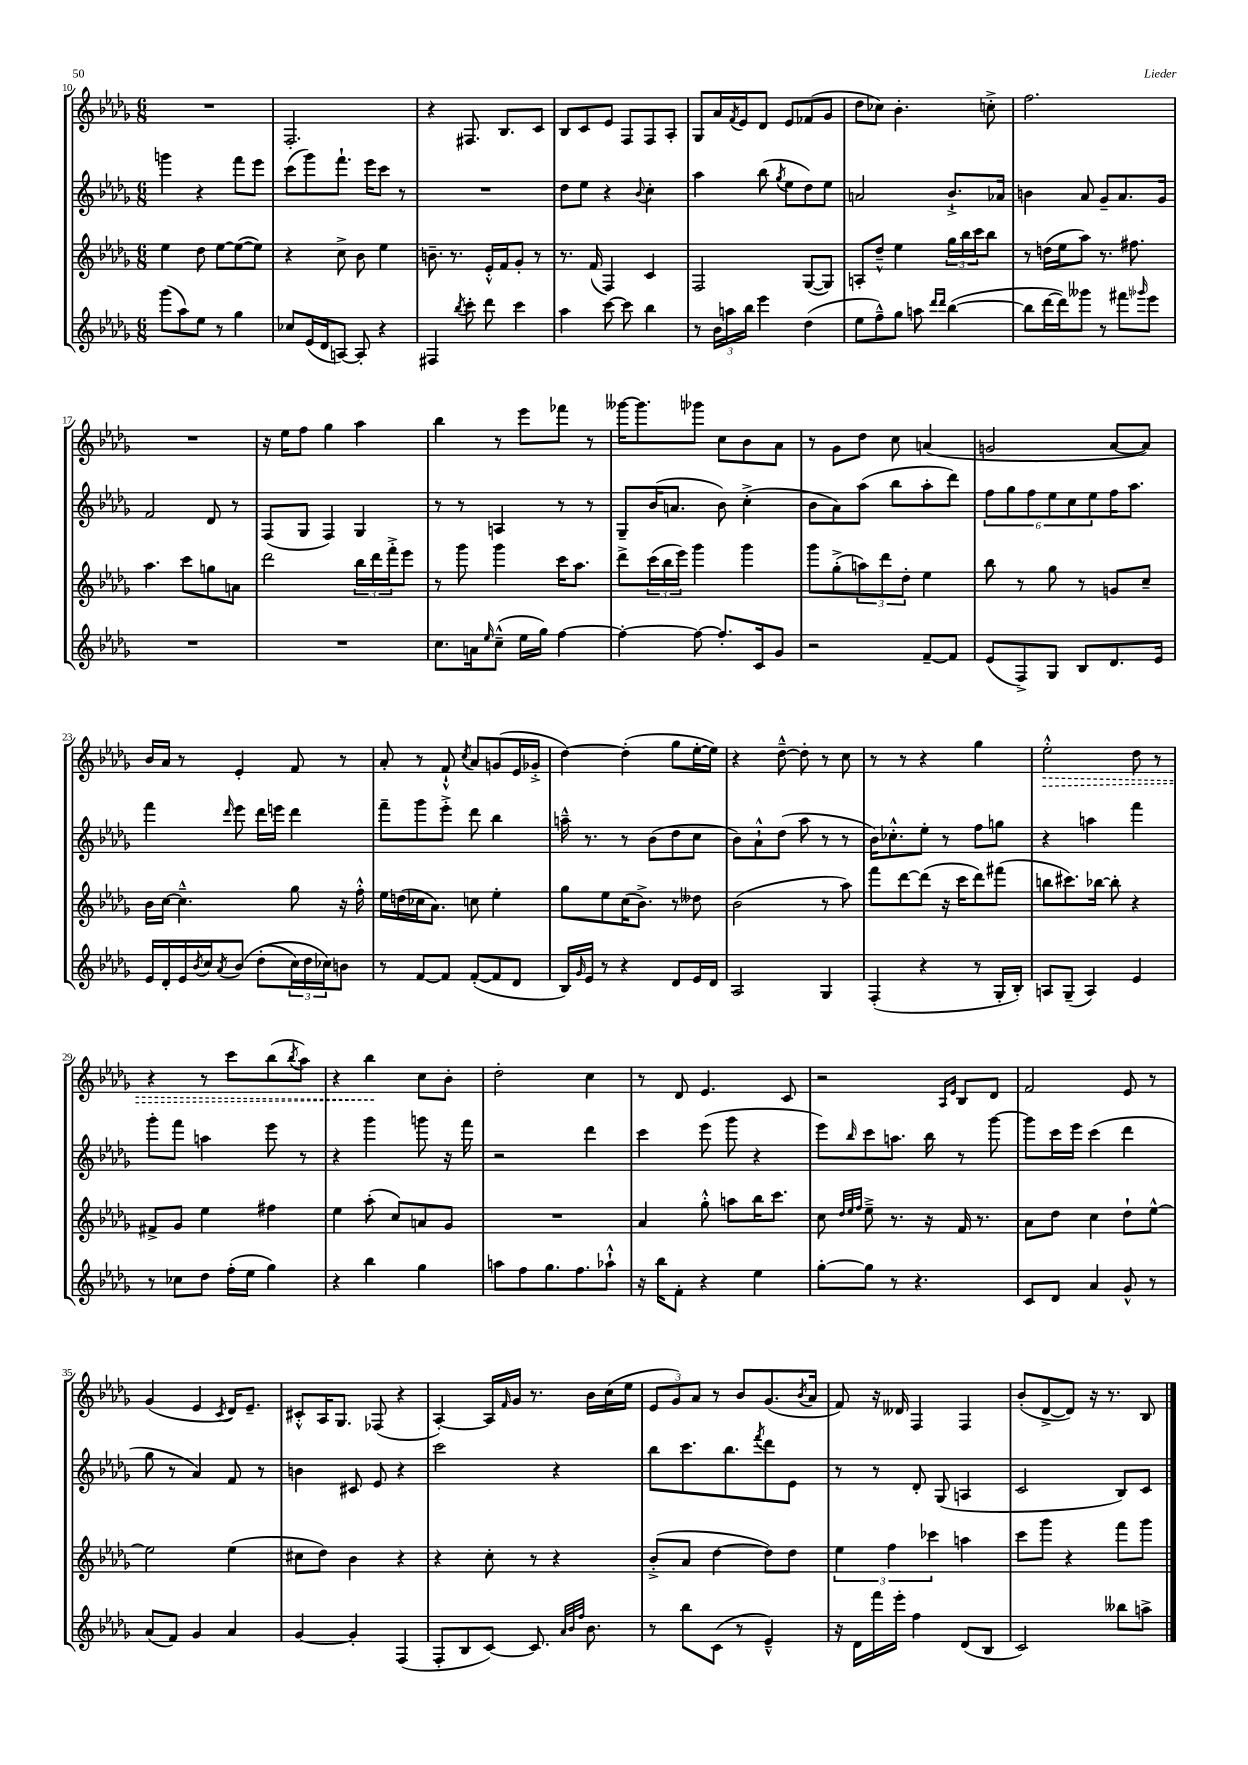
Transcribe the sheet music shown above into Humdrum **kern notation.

**kern	**kern	**kern	**kern
*staff4	*staff3	*staff2	*staff1
*clefG2	*clefG2	*clefG2	*clefG2
*k[b-e-a-d-g-]	*k[b-e-a-d-g-]	*k[b-e-a-d-g-]	*k[b-e-a-d-g-]
*M6/8	*M6/8	*M6/8	*M6/8
(8ggg-\L	4ee-\	4ggg\	2.r
8aa-\)	.	.	.
8ee-\J	8dd-\	4r	.
8r	[8ee-\L	.	.
4gg-\	(8ee-\_	8fff\L	.
.	8ee-\]J)	8eee-\J	.
=	=	=	=
8cc-/L	4r	(8ccc\L	2.F'/
(16e-/L	.	8ggg-\)	.
16d-/J	.	.	.
[8A/J)	8cc^\	8.fff`\J	.
8A'/]	8b-\	.	.
.	.	16eee-\LK	.
4r	4ee-\	8ccc\J	.
.	.	8r	.
=	=	=	=
4F#/	8.b~\	2.r	4r
.	8.r	.	.
8qbb-/	.	.	.
8ccc'\	.	.	8.F#/
8ddd-\	16e-'^^/LL	.	.
.	16f/J	.	8.B-/L
4ccc\	8g-'/J	.	.
.	8r	.	8c/J
=	=	=	=
4aa-\	8.r	8dd-\L	8B-/L
.	.	8ee-\J	8c/
.	(16f/	.	.
[8ccc\	4F/)	4r	8e-/J
8ccc\]	.	.	8F/L
.	.	8qqb-/	.
4bb-\	4c/	4cc'\	8F/
.	.	.	8A-'/J
=	=	=	=
8r	2F/	4aa-\	8G-/L
24b-\LL	.	.	16a-/L
24aa\	.	.	.
.	.	.	8qf/
.	.	.	16e-/J
24bb-\JJ	.	.	.
4eee-\	.	(8bb-\	8d-/J
.	.	8qgg-/	.
.	.	8ee-\L	8e-/L
(4dd-\	([8G-/L	8dd-\)	(8f-/
.	8G-/]J)	8ee-\J	8g-/J
=	=	=	=
8ee-\L	8A'/L	2a/	8dd-\L
8ff~^^\)	8dd-~^^/J	.	8cc-\J)
8gg-\J	4ee-\	.	4.b-'\
8aa\	.	.	.
16qqddd-/LL	.	.	.
16qqddd-/JJ	.	.	.
([4bb-\	24gg-\LL	8.b-`^/L	.
.	24bb-\	.	.
.	24ccc\J	.	.
.	8bb-\J	.	8cc'^\
.	.	16a-/Jk	.
=	=	=	=
8bb-\]L	8r	4b\	2.ff\
[16ddd-\L	(16dd\LL	.	.
16ddd-\]J)	16ee-\J	.	.
8ggg--\J	8aa-\J)	8a-/	.
8r	8.r	8g-~/L	.
8fff#\L	.	8.a-/	.
.	8.ff#\	.	.
16qqggg-/	.	.	.
8eee-\J	.	.	.
.	.	16g-/Jk	.
=	=	=	=
2.r	4.aa-\	2f/	2.r
.	8ccc\L	.	.
.	8gg\	8d-/	.
.	8a\J	8r	.
=	=	=	=
2.r	2ddd-\	(8F/L	16r
.	.	.	16ee-\LK
.	.	8G-/J	8ff\J
.	.	4F/)	4gg-\
.	24bb-\LL	4G-/	4aa-\
.	24ddd-\	.	.
.	24fff'^\J	.	.
.	8eee-\J	.	.
=	=	=	=
8.cc\L	8r	8r	4bb-\
.	8ggg-\	8r	.
16a\k	.	.	.
16qqee-/	.	.	.
(8cc~^^\J	4ggg-\	4A/	8r
16ee-\LL	.	.	8eee-\L
16gg-\JJ)	.	.	.
[4ff\	16ccc\LK	8r	8fff-\J
.	8.aa-\J	.	.
.	.	8r	8r
=	=	=	=
4ff'\_	8ddd-^\L	8G-~/L	[16ggg--\LK
.	.	.	8.ggg--\]
.	(24ccc\L	(16b-/K	.
.	24bb-\	.	.
.	.	8.a/J	.
.	24eee-\JJ)	.	.
8ff\_	4ggg-\	.	8ggg-\J
8.ff'/]L	.	8b-\)	8cc\L
.	4ggg-\	(4cc'^\	8b-\
16c/k	.	.	.
8g-/J	.	.	8a-\J
=	=	=	=
2r	8ggg-\L	8b-\L	8r
.	(8gg-'^\	8a-\)	8g-\L
.	12aa\)	(8aa-\J	8dd-\J
.	12ddd-\	.	.
.	.	8bb-\L	8cc\
.	12dd-'\J	.	.
[8f~/L	4ee-\	8aa-'\	(4a/
8f/]J	.	8ddd-\J)	.
=	=	=	=
(8e-/L	8bb-\	12ff\L	2g/
.	.	12gg-\	.
8F^/)	8r	.	.
.	.	12ff\	.
8G-/J	8gg-\	12ee-\	.
.	.	12cc\	.
8B-/L	8r	.	.
.	.	12ee-\	.
8.d-/	8g/L	16ff\K	[8a-/L
.	.	8.aa-\J	.
.	8cc~/J	.	8a-/]J)
16e-/Jk	.	.	.
=	=	=	=
16e-/LL	16b-\LL	4fff\	16b-/LL
16d-'/	[16cc\JJ	.	16a-/JJ
16e-/	4.cc~^^\]	.	8r
8qb-/	.	.	.
16cc/J	.	.	.
8qa-/	.	16qqddd-/	.
&(8b-/J	.	8eee-\	4e-'/
(8dd-'\L	.	16ddd-\LL	.
.	.	16eee\JJ	.
24cc\L)	8gg-\	4ddd-\	8f/
24dd-\	.	.	.
24cc-\J&)	.	.	.
8b\J	16r	.	8r
.	16ff'^^\	.	.
=	=	=	=
8r	16ee-\LL	8fff~\L	8a-'/
.	(16dd\	.	.
[8f/L	16cc-\J	8ggg-\	8r
.	8.a-\J)	.	.
8f/]J	.	8eee-'^\J	8f`^^/
.	.	.	8qcc/
([8f'/L	8cc\	8ddd-\	8a-/L
8f/]	4ee-'\	4bb-\	(8g/
8d-/J	.	.	16e-/L
.	.	.	16g-'^/JJ
=	=	=	=
16B-/LL)	8gg-\L	16aa~^^\	[4dd-\)
16qqg-/	.	.	.
16e-/JJ	.	8.r	.
8r	8ee-\	.	.
4r	(16cc\K	8r	(4dd-'\]
.	8.b-^\J)	.	.
.	.	(8b-\L	.
8d-/L	8r	8dd-\	8gg-\L
16e-/L	8dd--\	8cc\J	[16ee-'\L
16d-/JJ	.	.	16ee-\]JJ)
=	=	=	=
2A-/	(2b-\	8b-\L)	4r
.	.	8a-`^^\	.
.	.	(8dd-\J	[8dd-~^^\
.	.	8aa-\	8dd-'\]
4G-/	8r	8r	8r
.	8aa-\)	8r	8cc\
=	=	=	=
(4F'/	8fff\L	16b-\LK)	8r
.	.	8.cc-'^^\	.
.	[8ddd-\	.	8r
4r	(8ddd-\]J	8ee-'\J	4r
.	16r	8r	.
.	16ccc\LK	.	.
8r	8ddd-\)	8ff\L	4gg-\
16G-'/LL	(8fff#\J	8gg\J	.
16B-'/JJ)	.	.	.
=	=	=	=
8A/L	8bb\L	4r	2ee-'^^\
(8G-~/J	8.ccc#\)	.	.
4A/)	.	4aa\	.
.	[16bb-\Jk	.	.
.	8bb-'\]	.	.
4e-/	4r	4fff\	8dd-\
.	.	.	8r
=	=	=	=
8r	8f#^/L	8ggg-'\L	4r
8cc-\L	8g-/J	8fff\J	.
8dd-\J	4ee-\	4aa\	8r
(16ff'\LL	.	.	8ccc\L
16ee-\JJ	.	.	.
4gg-\)	4ff#\	8eee-\	(8bb-\
.	.	.	8qbb-/
.	.	8r	8aa-\J)
=	=	=	=
4r	4ee-\	4r	4r
4bb-\	(8aa-'\	4ggg-\	4bb-\
.	8cc/L)	.	.
4gg-\	8a/	8ggg\	8cc\L
.	8g-/J	16r	8b-'\J
.	.	16fff\	.
=	=	=	=
8aa\L	2.r	2r	2dd-'\
8ff\	.	.	.
8.gg-\	.	.	.
8.ff\	.	.	.
.	.	4ddd-\	4cc\
8aa-`^^\J	.	.	.
=	=	=	=
16r	4a-/	4ccc\	8r
16bb-\LK	.	.	.
8f'\J	.	.	8d-/
4r	8gg-'^^\	(8eee-\	4.e-/
.	8aa\L	8ggg-\	.
4ee-\	16bb-\K	4r	.
.	8.ccc\J	.	.
.	.	.	8c/
=	=	=	=
[8gg-'\L	8cc\	8eee-\L)	2r
.	32qqdd-/LLL	.	.
.	32qqee-/	.	.
.	32qqff/JJJ	16qqbb-/	.
8gg-\]J	8ee-~^\	8ccc\	.
8r	8.r	8.aa\J	.
4.r	.	.	.
.	16r	16bb-\	.
.	.	.	16qqA-/LL
.	.	.	16qqe-/JJ
.	16f/	8r	8B-/L
.	8.r	.	.
.	.	[8ggg-\	8d-/J
=	=	=	=
8c/L	8a-\L	8ggg-\]L	2f/
8d-/J	8dd-\J	16ccc\L	.
.	.	16eee-\JJ	.
4a-/	4cc\	(4ccc\	.
8g-^^/	8dd-`\L	4ddd-\	8e-/
8r	[8ee-^^\J	.	8r
=	=	=	=
(8a-/L	2ee-\]	8gg-\	(4g-/
8f/J)	.	8r	.
4g-/	.	4a-/)	4e-/
.	.	.	8qc/
4a-/	(4ee-\	8f/	16d-/LK)
.	.	.	8.e-~/J
.	.	8r	.
=	=	=	=
[4g-/	8cc#\L	4b\	8c#'^^/L
.	8dd-\J)	.	16A-/K
.	.	.	8.G-/J
4g-'/]	4b-\	8c#/	.
.	.	8e-/	(8F-/
(4F/	4r	4r	4r
=	=	=	=
8F'/L	4r	2ccc\	[4A-'/)
8B-/	.	.	.
[8c/J)	8cc'\	.	16A-/]LL
.	.	.	16qqf/
.	.	.	16g-/JJ
8.c/]	8r	.	8.r
.	4r	4r	.
32qqa-/LLL	.	.	.
32qqb-/	.	.	.
32qqff/JJJ	.	.	.
8.b-\	.	.	16b-\LL
.	.	.	(16cc\
.	.	.	16ee-\JJ
=	=	=	=
8r	(8b-'^/L	8bb-\L	12e-/L
.	.	.	12g-/)
8bb-\L	8a-/J	8.ccc\	.
.	.	.	12a-/J
(8c\J	[4dd-\	.	8r
.	.	8.bb-\	.
8r	.	.	8b-/L
.	.	8qfff/	.
4e-~^^/)	8dd-\]L)	8ddd-\	(8.g-/
.	8dd-\J	8e-\J	.
.	.	.	8qb-/
.	.	.	16a-/Jk
=	=	=	=
16r	6ee-\	8r	8f/)
16d-\LL	.	.	.
16fff\	.	8r	16r
.	6ff\	.	.
16eee-'\JJ	.	.	16d--/
4ff\	.	8d-'/	4F/
.	6ccc-\	.	.
.	.	(8G-/	.
(8d-/L	4aa\	4A/	4F/
8B-/J	.	.	.
=	=	=	=
2c/)	8ccc\L	2c/	(8b-'/L
.	8ggg-\J	.	[8d-^/
.	4r	.	8d-/]J)
.	.	.	16r
.	.	.	8.r
8bb--\L	8fff\L	8B-/L)	.
8aa^\J	8ggg-\J	8c/J	8B-/
==	==	==	==
*-	*-	*-	*-
